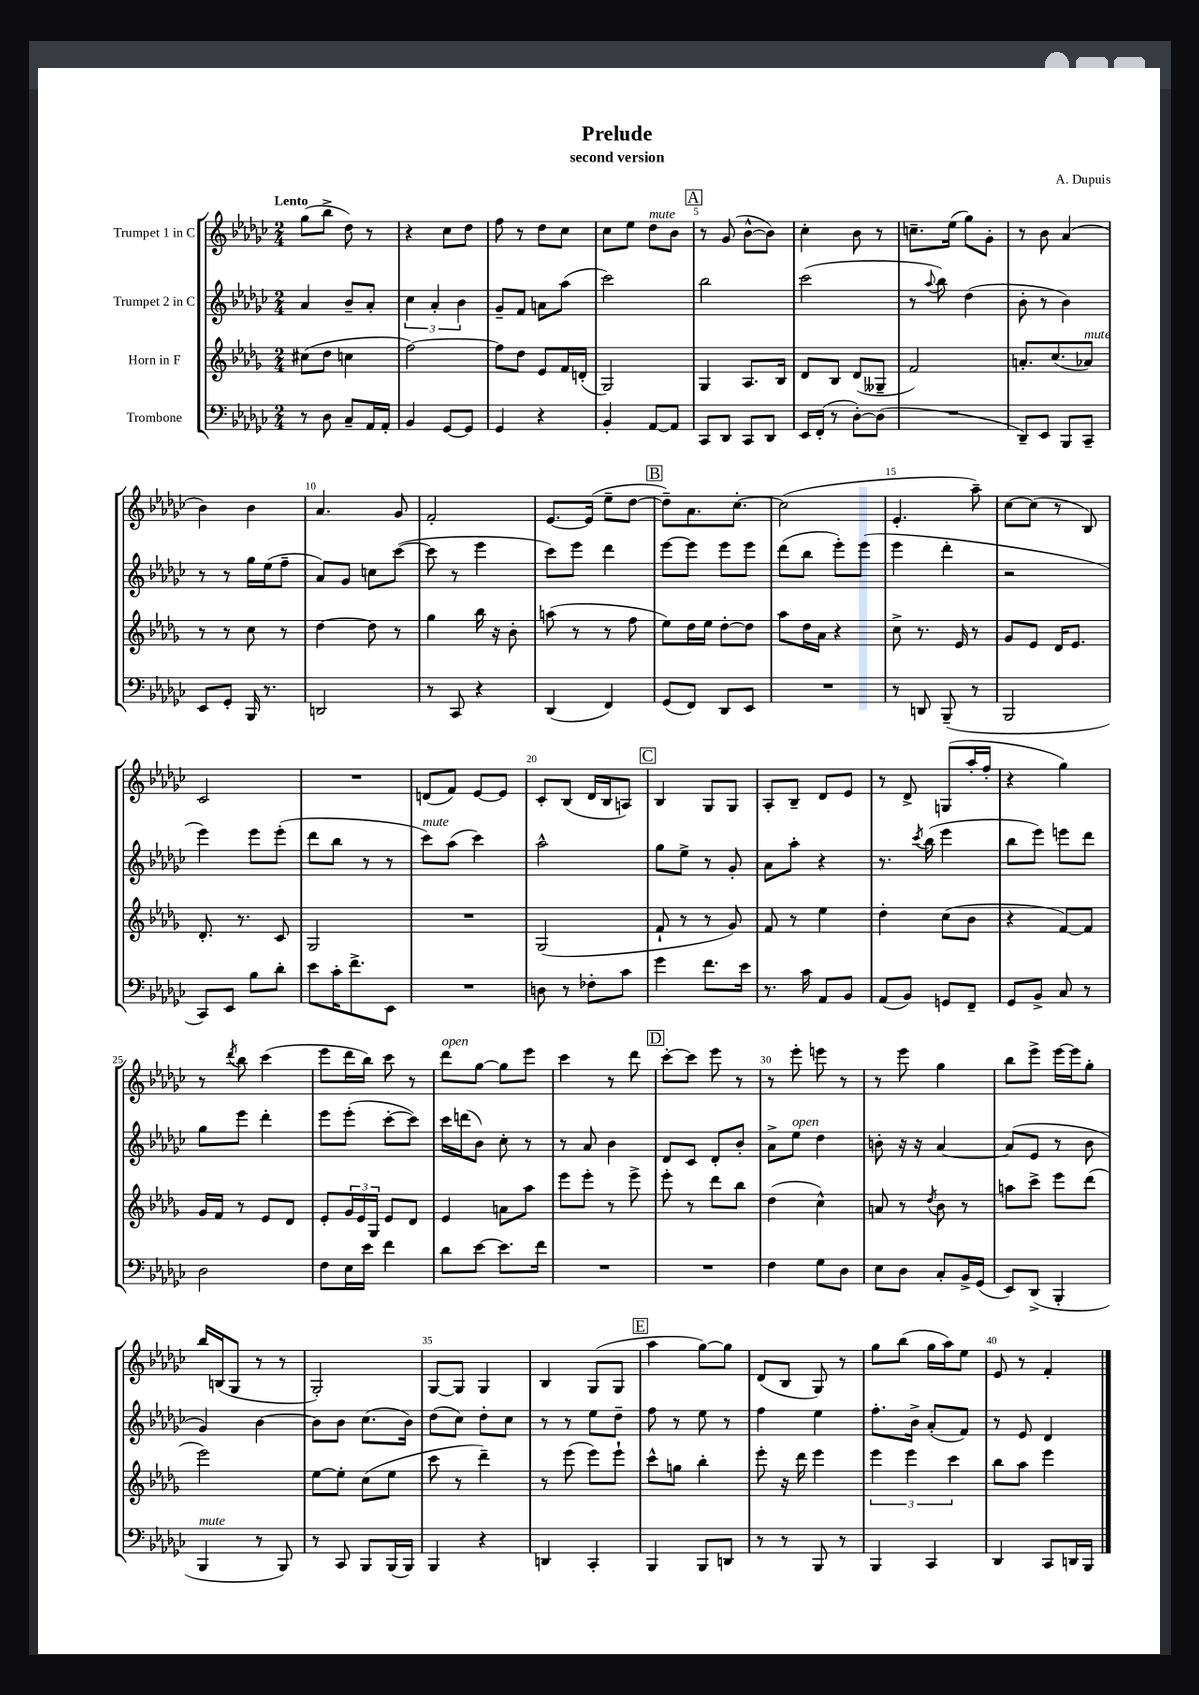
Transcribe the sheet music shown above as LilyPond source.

\header { title = "Prelude" composer = "A. Dupuis" subtitle = "second version" }
<<
\new StaffGroup <<
\new Staff = "s0" \with { instrumentName = "Trumpet 1 in C" } {
    \clef treble \key ges \major \numericTimeSignature \time 2/4 \tempo "Lento"
    ges''8( bes''8-> des''8) r8 |
    r4 ces''8 des''8 |
    f''8 r8 des''8 ces''8 |
    ces''8 ees''8 des''8^\markup { \italic "mute" } bes'8 |
    \mark \markup { \box "A" } r8 ges'8( bes'8~-^ bes'8) |
    ces''4-. bes'8 r8 |
    c''8.-- ees''16( ges''8) ges'8-. |
    r8 bes'8 aes'4( |
    bes'4) bes'4 |
    aes'4. ges'8 |
    f'2-. |
    ees'8.~ ees'16( ees''8-- des''8~ |
    \mark \markup { \box "B" } des''8--) aes'8. ces''8.~-. |
    ces''2( |
    ees'4.-. aes''8--) |
    ces''8~ ces''8( r8 bes8) |
    ces'2 |
    R2 |
    d'8( f'8) ees'8~ ees'8 |
    ces'8-. bes8( des'16 bes16 a8) |
    \mark \markup { \box "C" } bes4 ges8 ges8 |
    aes8-. bes8-- des'8 ees'8 |
    r8 des'8-> g8( aes''16-. f''16-. |
    r4 ges''4) |
    r8 \acciaccatura { des'''8 } bes''8 ces'''4( |
    ees'''8 des'''16 bes''16) ces'''8 r8 |
    des'''8^\markup { \italic "open" } ges''8~ ges''8 ees'''8 |
    ces'''4 r8 des'''8 |
    \mark \markup { \box "D" } ces'''8~-. ces'''8 ees'''8 r8 |
    r8 ees'''8-. e'''8 r8 |
    r8 ees'''8 ges''4 |
    bes''8 ees'''8-> ees'''16~ ees'''16 ges''8-. |
    bes''16 b16( ges8 r8 r8 |
    ges2-.) |
    ges8~ ges8 ges4 |
    bes4 ges8( ges8 |
    \mark \markup { \box "E" } aes''4 ges''8~) ges''8 |
    des'8( bes8 ges8) r8 |
    ges''8 bes''8( ges''16 aes''16) ees''8 |
    ees'8 r8 f'4-. \bar "|." |
}
\new Staff = "s1" \with { instrumentName = "Trumpet 2 in C" } {
    \clef treble \key ges \major \numericTimeSignature \time 2/4
    aes'4 bes'8-- aes'8-. |
    \tuplet 3/2 { ces''4 aes'4-. bes'4 } |
    ges'8-- f'8 a'8 aes''8( |
    ces'''2) |
    \mark \markup { \box "A" } bes''2 |
    ces'''2( |
    r8 \appoggiatura { aes''8 } bes''8) des''4( |
    bes'8-. r8 bes'4) |
    r8 r8 ges''16 ees''16( f''8-- |
    aes'8) ges'8 c''8 ces'''8~( |
    ces'''8 r8 ees'''4 |
    ces'''8) ees'''8 des'''4 |
    \mark \markup { \box "B" } ees'''8~ ees'''8 ees'''8 ees'''8 |
    des'''8( bes''8 ees'''8-.) ees'''8( |
    ees'''4 des'''4-. |
    r2 |
    ees'''4) ees'''8 ees'''8-.( |
    des'''8 bes''8 r8 r8 |
    ces'''8^\markup { \italic "mute" }) aes''8( ces'''4) |
    aes''2-^ |
    \mark \markup { \box "C" } ges''8 ees''8-> r8 ges'8-. |
    aes'8 aes''8-. r4 |
    r8. \acciaccatura { ces'''8 } bes''16( ees'''4 |
    bes''8 ees'''8) e'''8 des'''8 |
    ges''8 ees'''8 des'''4-. |
    ees'''8 ees'''8-.( ces'''8~-. ces'''8) |
    ces'''16 d'''16( bes'8) ces''8-. r8 |
    r8 aes'8 bes'4 |
    \mark \markup { \box "D" } des'8 ces'8 des'8-. bes'8-. |
    aes'8-> ees''8^\markup { \italic "open" } des''4 |
    b'8-. r16 r16 aes'4~ |
    aes'8( ees'8 r8 bes'8 |
    ges'4) bes'4~ |
    bes'8 bes'8 ces''8.( bes'16) |
    des''8( ces''8) des''8-. ces''8 |
    r8 r8 ees''8 des''8-- |
    \mark \markup { \box "E" } f''8 r8 ees''8 r8 |
    f''4 ees''4 |
    f''8.-. bes'16-> aes'8-.( f'8) |
    r8 ees'8 des'4 \bar "|." |
}
\new Staff = "s2" \with { instrumentName = "Horn in F" } {
    \clef treble \key des \major \numericTimeSignature \time 2/4
    cis''8( des''8 c''4 |
    f''2~) |
    f''8 des''8 ees'8 f'16 d'16-.( |
    ges2) |
    \mark \markup { \box "A" } ges4 aes8. bes16 |
    des'8 bes8 des'8( geses8-- |
    f'2) |
    a'8.-. c''8.( aes'8^\markup { \italic "mute" }) |
    r8 r8 c''8 r8 |
    des''4~ des''8 r8 |
    ges''4 bes''16 r16 bes'8-. |
    a''8( r8 r8 f''8 |
    \mark \markup { \box "B" } ees''8) des''16 ees''16 des''8~-. des''8 |
    aes''8 des''16 aes'16 r4 |
    c''8-> r8. ees'16 r8 |
    ges'8 ees'8 des'16 ees'8. |
    des'8.-. r8. c'8 |
    ges2 |
    R2 |
    ges2( |
    \mark \markup { \box "C" } f'8-! r8 r8 ges'8) |
    f'8 r8 ees''4 |
    des''4-. c''8( bes'8 |
    r4 f'8~) f'8 |
    ges'16 f'16 r8 ees'8 des'8 |
    ees'8-. \tuplet 3/2 { ges'16 ees'16 ges16 } ees'8 des'8 |
    ees'4 a'8 aes''8 |
    ees'''8 ees'''8-. r8 ees'''8-> |
    \mark \markup { \box "D" } ees'''8-. r8 des'''8 bes''8 |
    des''4( c''4-^) |
    a'8 r8 \acciaccatura { des''8 } bes'8 r8 |
    a''8 c'''8-> ees'''8 des'''8( |
    ees'''2) |
    ees''8~ ees''8-. c''8( ees''8 |
    c'''8 r8 des'''4--) |
    r8 ees'''8( ees'''8) ees'''8-! |
    \mark \markup { \box "E" } c'''8-^ g''8 bes''4-. |
    ees'''8-. r16 des'''16 ees'''4 |
    \tuplet 3/2 { ees'''4 ees'''4 c'''4 } |
    bes''8 aes''8 ees'''4 \bar "|." |
}
\new Staff = "s3" \with { instrumentName = "Trombone" } {
    \clef bass \key ges \major \numericTimeSignature \time 2/4
    r8 des8 ces8-- aes,16 aes,16-. |
    bes,4 ges,8~ ges,8 |
    ges,4 r4 |
    bes,4-. aes,8~ aes,8 |
    \mark \markup { \box "A" } ces,8 des,8 ces,8 des,8 |
    ees,16 f,16-.( r8 des8~-.) des8( |
    R2 |
    des,8--) ees,8 bes,,8 ces,8-- |
    ees,8 ges,8-. bes,,16 r8. |
    d,2 |
    r8 ces,8 r4 |
    des,4( f,4) |
    \mark \markup { \box "B" } ges,8( f,8) des,8 ees,8 |
    R2 |
    r8 d,8 bes,,8--( r8 |
    bes,,2 |
    ces,8) ees,8 bes8 des'8-. |
    ees'8 ces'16-. f'8.-> ees,8 |
    R2 |
    d8 r8 fes8-. ces'8 |
    \mark \markup { \box "C" } ges'4 f'8. ees'16 |
    r8. ces'16 aes,8 bes,8 |
    aes,8( bes,8) g,8 f,8-- |
    ges,8 bes,8-> ces8 r8 |
    des2 |
    f8 ees16 ees'16 f'4 |
    des'8 ees'8~ ees'8. f'16 |
    R2 |
    \mark \markup { \box "D" } R2 |
    f4 ges8 des8 |
    ees8 des8 ces8-. bes,16-> ges,16( |
    ees,8) des,8->( bes,,4-. |
    bes,,4^\markup { \italic "mute" } r8 bes,,8) |
    r8 ces,8 bes,,8 bes,,16( bes,,16) |
    bes,,4 r4 |
    d,4 ces,4-. |
    \mark \markup { \box "E" } bes,,4 bes,,8 d,8 |
    r8 r8 bes,,8 r8 |
    bes,,4 ces,4 |
    des,4 ces,8 d,16 bes,,16 \bar "|." |
}
>>
>>
\layout { \context { \Score \override BarNumber.break-visibility = ##(#f #t #t) barNumberVisibility = #(every-nth-bar-number-visible 5) } }
